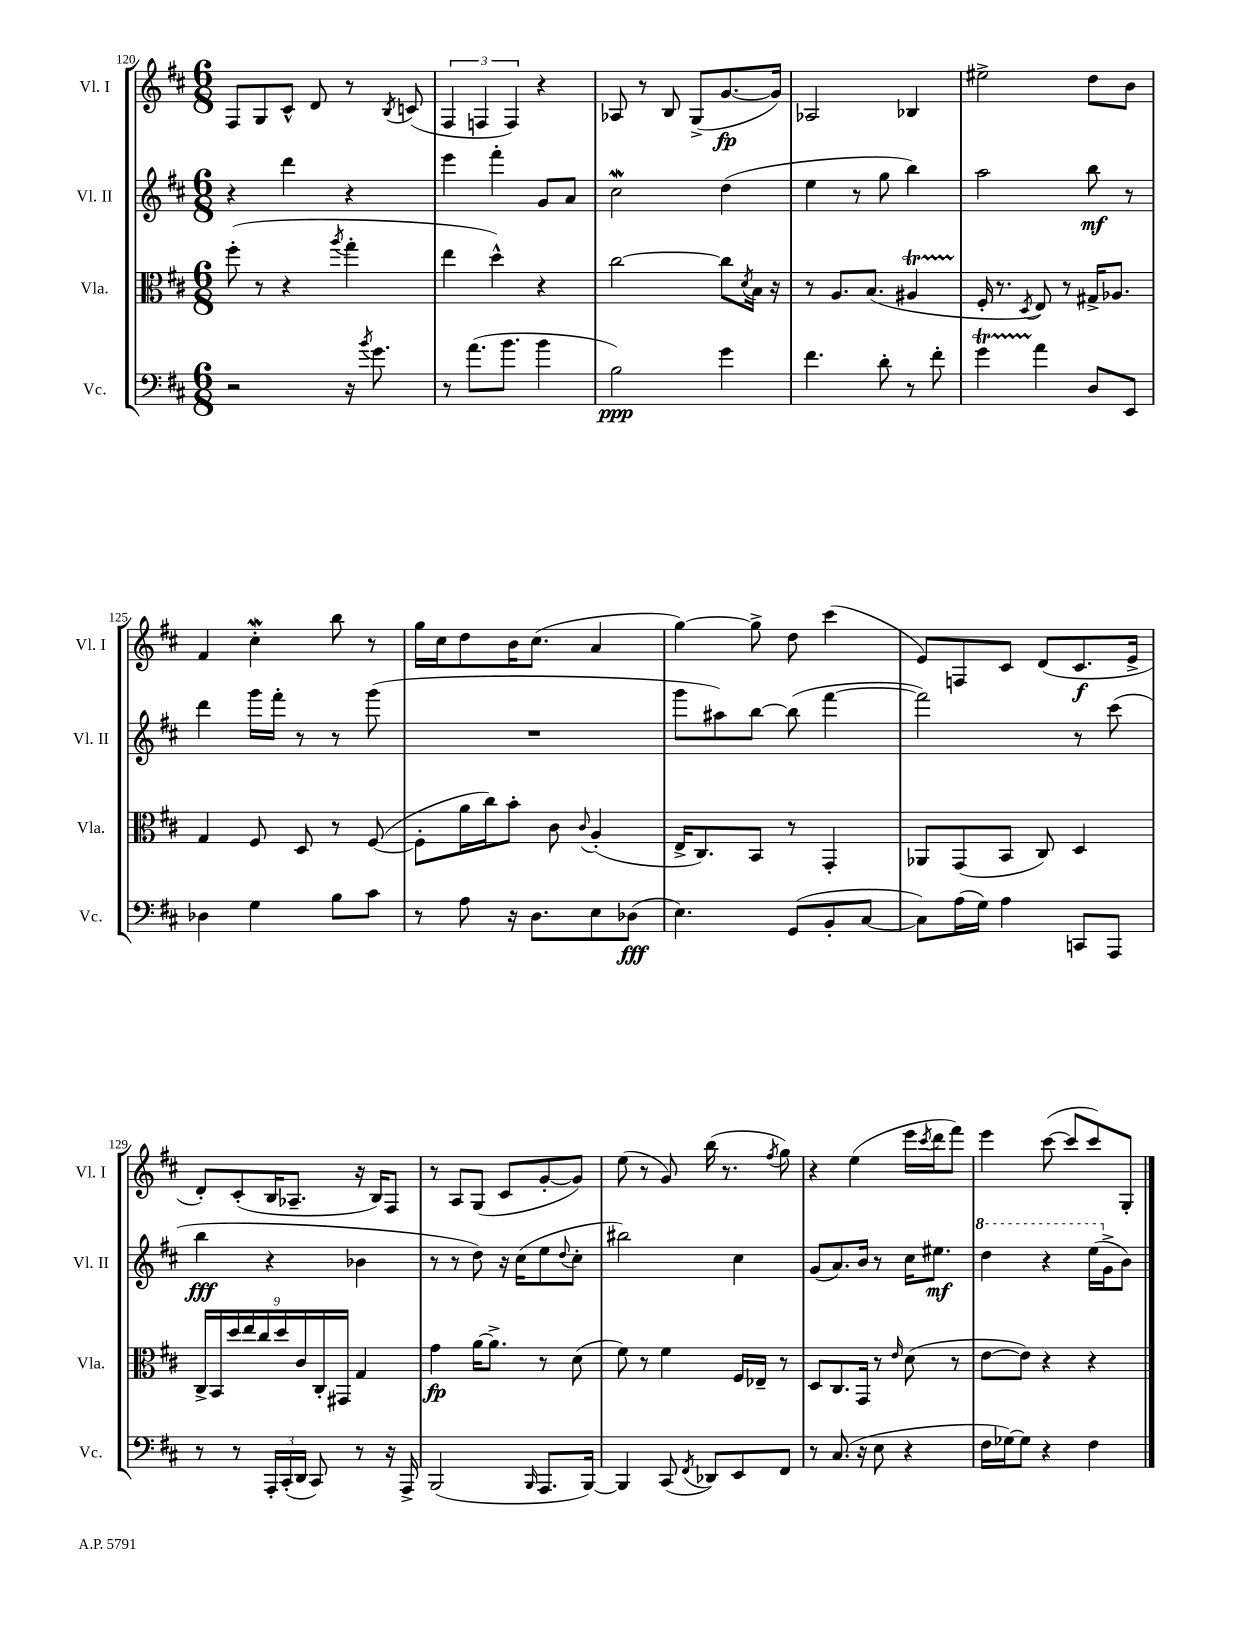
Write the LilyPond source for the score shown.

<<
\new StaffGroup <<
\new Staff = "s0" \with { instrumentName = "Vl. I" shortInstrumentName = "Vl. I" } {
    \clef treble \key d \major \numericTimeSignature \time 6/8
    fis8 g8 cis'8-^ d'8 r8 \acciaccatura { b8 } c'8( |
    \tuplet 3/2 { fis4 f4 f4) } r4 |
    aes8 r8 b8 g8->( g'8.~\fp g'16) |
    aes2 bes4 |
    eis''2-> d''8 b'8 |
    fis'4 cis''4-.\mordent b''8 r8 |
    g''16 cis''16 d''8 b'16 cis''8.( a'4 |
    g''4~) g''8-> d''8 cis'''4( |
    e'8) f8 cis'8 d'8( cis'8.\f e'16-> |
    d'8-.) cis'8-.( b16 aes8.-- r16 b16) fis8 |
    r8 a8 g8( cis'8 g'8~-. g'8) |
    e''8( r8 g'8) b''16( r8. \acciaccatura { fis''8 } g''8) |
    r4 e''4( e'''16 \acciaccatura { cis'''8 } d'''16 fis'''8) |
    e'''4 cis'''8~( cis'''8 cis'''8) g8-. \bar "|." |
}
\new Staff = "s1" \with { instrumentName = "Vl. II" shortInstrumentName = "Vl. II" } {
    \clef treble \key d \major \numericTimeSignature \time 6/8
    r4 d'''4 r4 |
    e'''4 fis'''4-. g'8 a'8 |
    cis''2\mordent d''4( |
    e''4 r8 g''8 b''4) |
    a''2 b''8\mf r8 |
    d'''4 g'''16 fis'''16-. r8 r8 g'''8( |
    R2. |
    g'''8 ais''8) b''8~ b''8( fis'''4~ |
    fis'''2) r8 cis'''8( |
    b''4\fff r4 bes'4 |
    r8 r8 d''8) r16 cis''16( e''8 \appoggiatura { d''8 } cis''8-. |
    bis''2) cis''4 |
    g'8( a'8.) b'16 r8 cis''16 eis''8.\mf |
    \ottava #1 d'''4 r4 e'''16( \ottava #0 g'16-> b'8) \bar "|." |
}
\new Staff = "s2" \with { instrumentName = "Vla." shortInstrumentName = "Vla." } {
    \clef alto \key d \major \numericTimeSignature \time 6/8
    fis''8-.( r8 r4 \acciaccatura { a''8 } g''4-. |
    e''4 d''4-^) r4 |
    cis''2~ cis''8 \acciaccatura { d'8 } b16 r16 |
    r8 a8. b8.( ais4\startTrillSpan |
    fis16-.\stopTrillSpan r8. \acciaccatura { d8 } e8) r8 gis16-> aes8. |
    g4 fis8 d8 r8 fis8~( |
    fis8-. a'16 cis''16) b'8-. cis'8 \appoggiatura { cis'8 } a4-.( |
    e16-> cis8.) b,8 r8 g,4-. |
    aes,8 g,8( b,8 cis8) d4 |
    \tuplet 9/8 { cis16-> b,16 d''16 e''16 cis''16 d''16 cis'16 cis16-. gis,16 } g4 |
    g'4\fp a'16~ a'8.-> r8 d'8( |
    fis'8) r8 fis'4 fis16 ees16-- r8 |
    d8 cis8. g,16 r8 \grace { e'16 } d'8( r8 |
    e'8~ e'8) r4 r4 \bar "|." |
}
\new Staff = "s3" \with { instrumentName = "Vc." shortInstrumentName = "Vc." } {
    \clef bass \key d \major \numericTimeSignature \time 6/8
    r2 r16 \acciaccatura { b'8 } g'8. |
    r8 a'8.( b'8. b'4 |
    b2\ppp) g'4 |
    fis'4. d'8-. r8 fis'8-. |
    g'4\startTrillSpan a'4\stopTrillSpan d8 e,8 |
    des4 g4 b8 cis'8 |
    r8 a8 r16 d8. e8 des8\fff( |
    e4.) g,8( b,8-. cis8~ |
    cis8) a16( g16) a4 c,8 a,,8 |
    r8 r8 \tuplet 3/2 { a,,16-. cis,16-.( d,16 } cis,8) r8 r16 a,,16-> |
    b,,2( \grace { b,,16 } a,,8. b,,16~) |
    b,,4 cis,8( \acciaccatura { fis,8 } des,8) e,8 fis,8 |
    r8 cis8.( r16 e8 r4 |
    fis16 ges16~) ges8 r4 fis4 \bar "|." |
}
>>
>>
\layout { \context { \Score currentBarNumber = #120 } }
